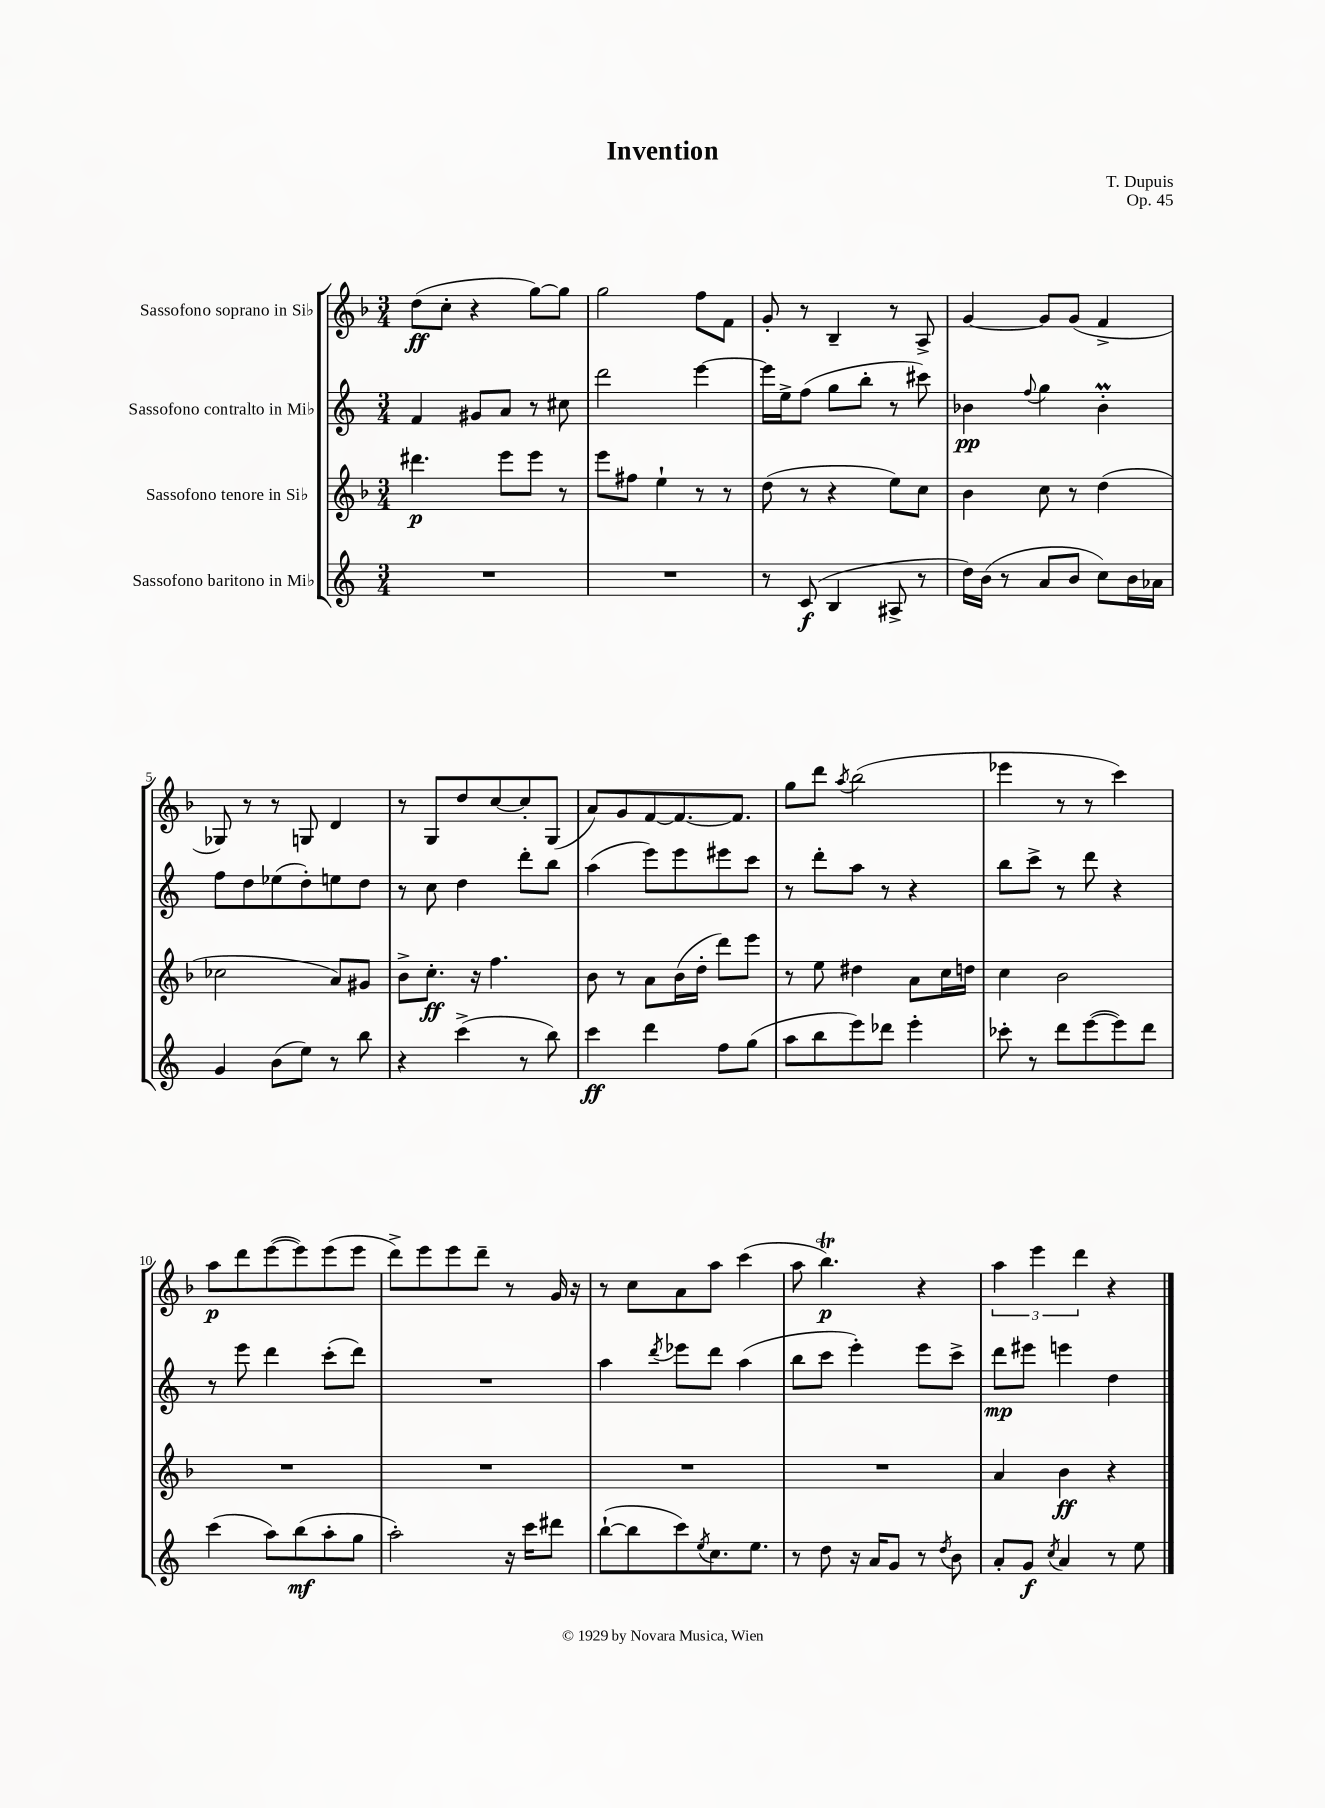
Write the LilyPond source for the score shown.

\header { title = "Invention" composer = "T. Dupuis" opus = "Op. 45" }
<<
\new StaffGroup <<
\new Staff = "s0" \with { instrumentName = "Sassofono soprano in Sib" } {
    \clef treble \key f \major \numericTimeSignature \time 3/4
    d''8\ff( c''8-. r4 g''8~) g''8 |
    g''2 f''8 f'8 |
    g'8-. r8 bes4-- r8 a8-> |
    g'4~ g'8 g'8( f'4-> |
    ges8) r8 r8 g8 d'4 |
    r8 g8 d''8 c''8~ c''8-. g8( |
    a'8) g'8 f'8~ f'8.~ f'8. |
    g''8 d'''8 \acciaccatura { a''8 } bes''2( |
    ees'''4 r8 r8 c'''4) |
    a''8\p d'''8 e'''8~( e'''8) e'''8( e'''8 |
    d'''8->) e'''8 e'''8 d'''8-- r8 g'16 r16 |
    r8 c''8 a'8 a''8 c'''4( |
    a''8 bes''4.\trill\p) r4 |
    \tuplet 3/2 { a''4 e'''4 d'''4 } r4 \bar "|." |
}
\new Staff = "s1" \with { instrumentName = "Sassofono contralto in Mib" } {
    \clef treble \key c \major \numericTimeSignature \time 3/4
    f'4 gis'8 a'8 r8 cis''8 |
    d'''2 e'''4~ |
    e'''16 e''16-> f''8( g''8 b''8-. r8 cis'''8) |
    bes'4\pp \appoggiatura { f''8 } g''4 bes'4-.\prall |
    f''8 d''8 ees''8( d''8-.) e''8 d''8 |
    r8 c''8 d''4 d'''8-. b''8 |
    a''4( e'''8) e'''8 eis'''8 c'''8 |
    r8 d'''8-. a''8 r8 r4 |
    b''8 c'''8-> r8 d'''8 r4 |
    r8 e'''8 d'''4 c'''8-.( d'''8) |
    R2. |
    a''4 \acciaccatura { d'''8 } ees'''8 d'''8 a''4( |
    b''8 c'''8 e'''4-.) e'''8 c'''8-> |
    d'''8\mp eis'''8 e'''4 d''4 \bar "|." |
}
\new Staff = "s2" \with { instrumentName = "Sassofono tenore in Sib" } {
    \clef treble \key f \major \numericTimeSignature \time 3/4
    dis'''4.\p e'''8 e'''8 r8 |
    e'''8 fis''8 e''4-! r8 r8 |
    d''8( r8 r4 e''8) c''8 |
    bes'4 c''8 r8 d''4( |
    ces''2 a'8) gis'8 |
    bes'8-> c''8.-.\ff r16 f''4. |
    bes'8 r8 a'8 bes'16( d''16-. d'''8) e'''8 |
    r8 e''8 dis''4 a'8 c''16 d''16 |
    c''4 bes'2 |
    R2. |
    R2. |
    R2. |
    R2. |
    a'4 bes'4\ff r4 \bar "|." |
}
\new Staff = "s3" \with { instrumentName = "Sassofono baritono in Mib" } {
    \clef treble \key c \major \numericTimeSignature \time 3/4
    R2. |
    R2. |
    r8 c'8\f( b4 ais8-> r8 |
    d''16) b'16( r8 a'8 b'8 c''8) b'16 aes'16 |
    g'4 b'8( e''8) r8 b''8 |
    r4 c'''4->( r8 b''8) |
    c'''4\ff d'''4 f''8 g''8( |
    a''8 b''8 e'''8) des'''8 e'''4-. |
    ces'''8-. r8 d'''8 e'''8~( e'''8) d'''8 |
    c'''4( a''8) b''8\mf( a''8-. g''8 |
    a''2-.) r16 c'''16 dis'''8 |
    b''8~-!( b''8 c'''8) \acciaccatura { e''8 } c''8. e''8. |
    r8 d''8 r16 a'16 g'8 r8 \acciaccatura { d''8 } b'8 |
    a'8-. g'8\f \acciaccatura { c''8 } a'4 r8 e''8 \bar "|." |
}
>>
>>
